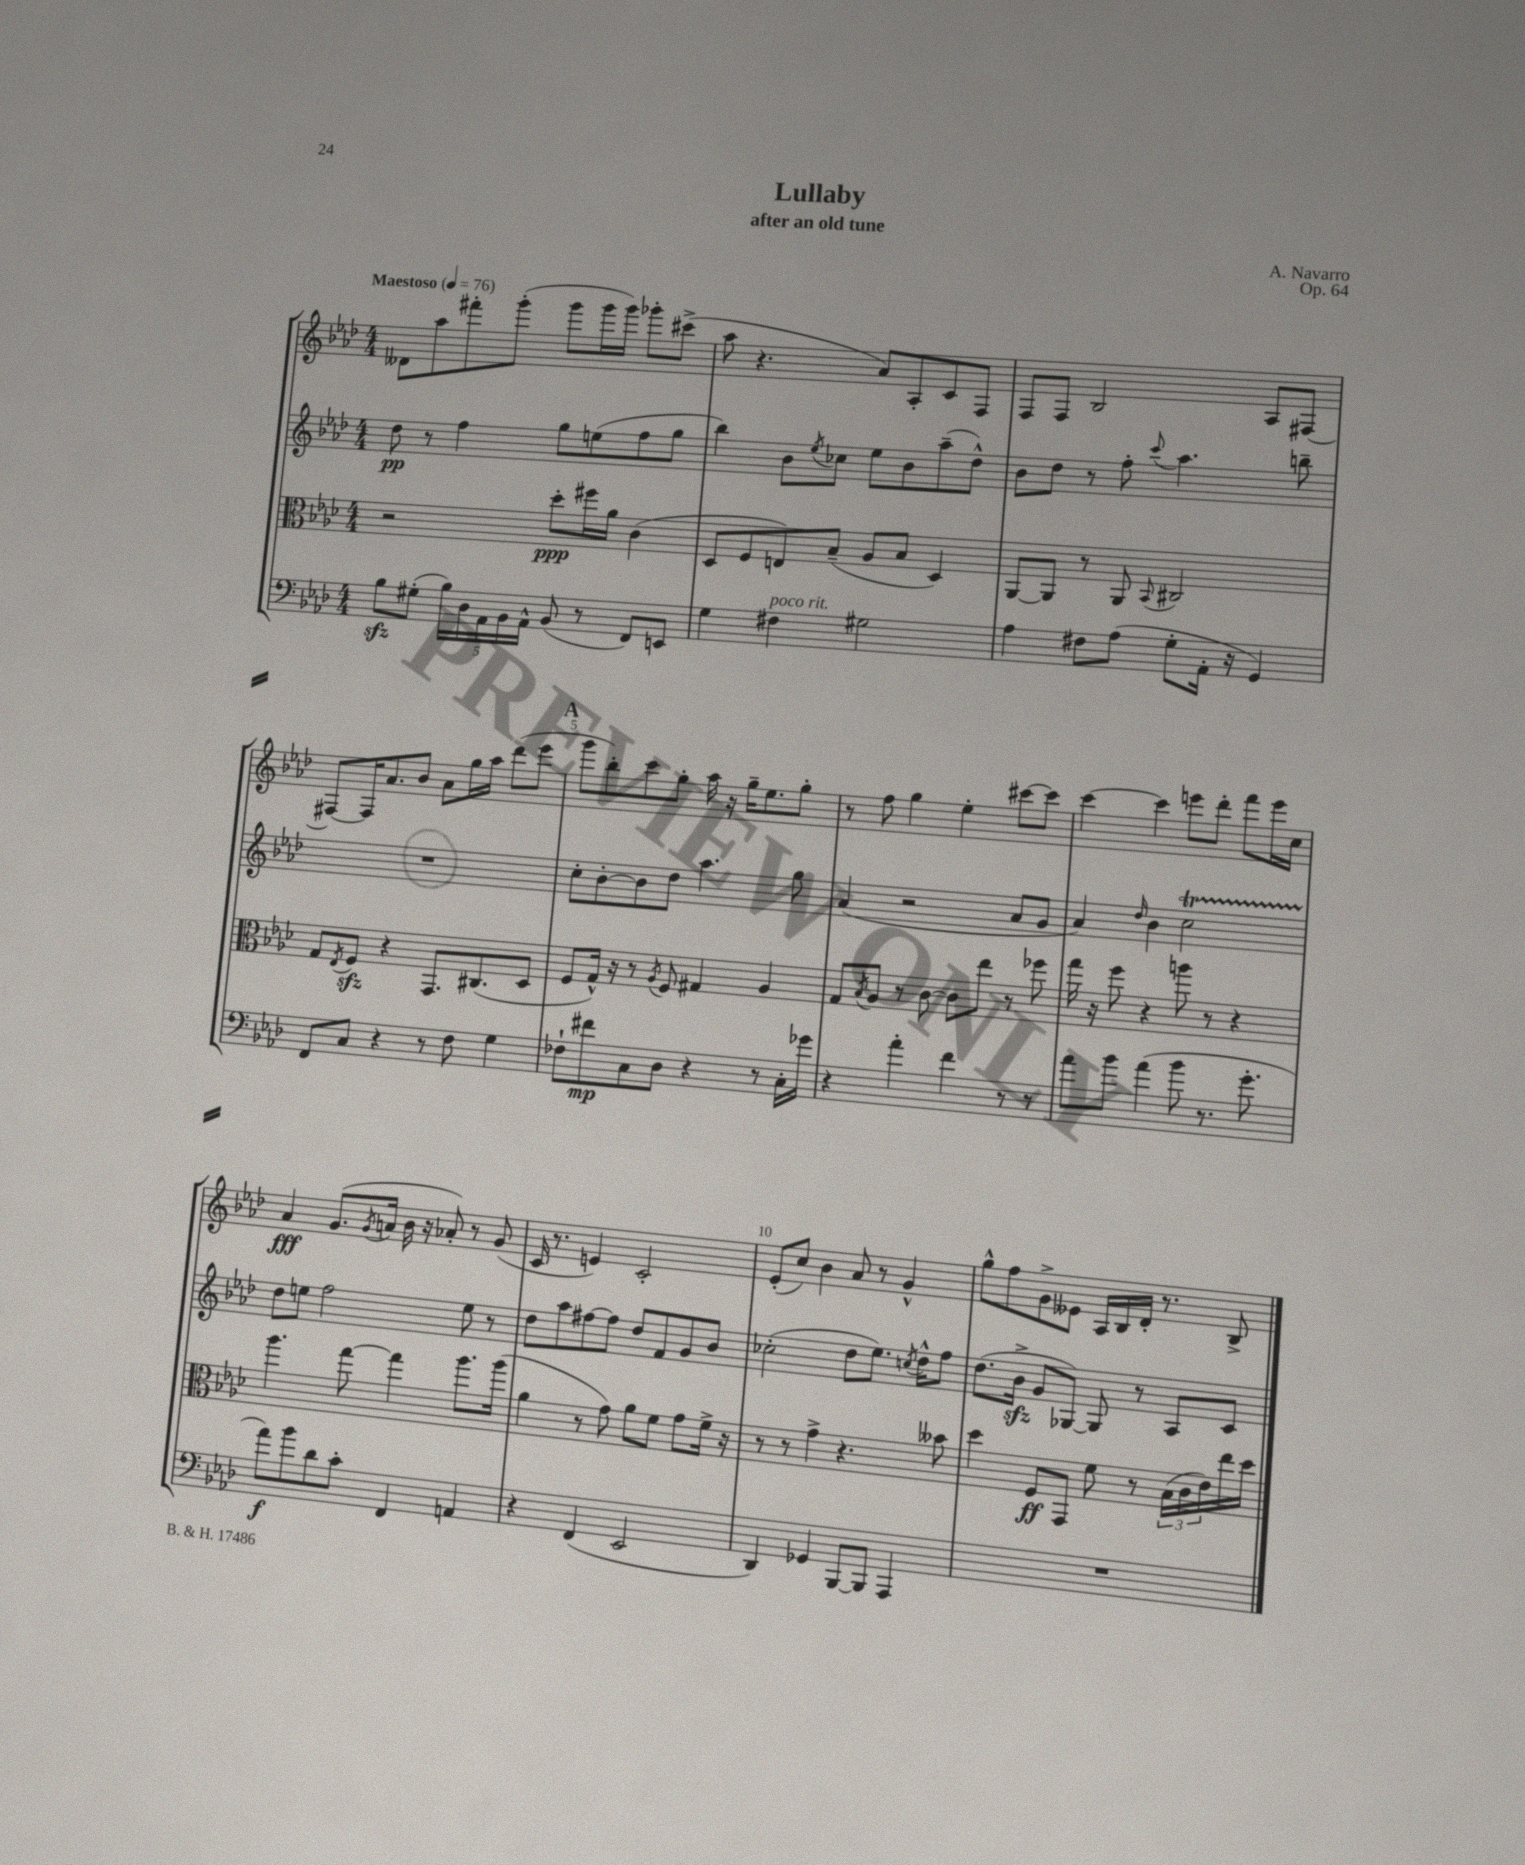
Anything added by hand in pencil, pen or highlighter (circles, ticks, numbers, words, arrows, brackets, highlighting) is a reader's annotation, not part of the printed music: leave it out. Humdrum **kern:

**kern	**dynam	**kern	**dynam	**kern	**dynam	**kern	**dynam
*part4	*part4	*part3	*part3	*part2	*part2	*part1	*part1
*staff4	*staff4	*staff3	*staff3	*staff2	*staff2	*staff1	*staff1
*clefF4	*	*clefC3	*	*clefG2	*	*clefG2	*
*k[b-e-a-d-]	*	*k[b-e-a-d-]	*	*k[b-e-a-d-]	*	*k[b-e-a-d-]	*
*M4/4	*	*M4/4	*	*M4/4	*	*M4/4	*
*MM76	*	*MM76	*	*MM76	*	*MM76	*
=1	=1	=1	=1	=1	=1	=1	=1
!	!	!	!	!	!	!LO:TX:a:B:t=Maestoso	!
8B-zz\L	.	2r	.	8dd-\	pp	8d--X\L	.
(8G#X'\J	.	.	.	8r	.	8aa-\	.
20B-\LL)	.	.	.	4ff\	.	8fff#X'\	.
20D-\	.	.	.	.	.	.	.
20AA-\	.	.	.	.	.	.	.
.	.	.	.	.	.	(8ggg'\J	.
20BB-\	.	.	.	.	.	.	.
20AA-^^\JJ	.	.	.	.	.	.	.
(8BB-/	.	8dd-'\L	ppp	8gg\L	.	8ggg\L	.
8r	.	16ff#X\L	.	(8een\	.	16ggg\L	.
.	.	16a-\JJ	.	.	.	16ggg\JJ)	.
8FF/L)	.	(4c\	.	8ff\	.	8ggg-X'\L	.
8EEn/J	.	.	.	8gg\J	.	(8ccc#X^\J	.
=2	=2	=2	=2	=2	=2	=2	=2
4G\	.	8D-/L	.	4bb-\)	.	8aa-\	.
.	.	8F/	.	.	.	4.r	.
!LO:TX:a:i:t=poco rit.	!	!	!	!	!	!	!
4F#X\	.	8En/)	.	8b-\L	.	.	.
.	.	.	.	8qee-/	.	.	.
.	.	(8B-~/J	.	8cc-X\J	.	.	.
2G#X\	.	8A-/L	.	8ee-\L	.	8a-/L)	.
.	.	8B-/J	.	8b-\	.	8A-'/	.
.	.	4D-/)	.	(8aa-~\	.	8c/	.
.	.	.	.	8dd-^^\J)	.	8F/J	.
=3	=3	=3	=3	=3	=3	=3	=3
4A-\	.	[8AA-/L	.	8b-\L	.	8F/L	.
.	.	8AA-/J]	.	8dd-\J	.	8F/J	.
8F#X\L	.	8r	.	8r	.	2B-/	.
(8A-\J	.	8AA-/	.	8ff'\	.	.	.
.	.	8qqBB-/	.	8qqccc/	.	.	.
8G'\L	.	2C#X/	.	4.aa-\	.	.	.
16AA-'\Jk	.	.	.	.	.	.	.
16r	.	.	.	.	.	.	.
4GG/)	.	.	.	.	.	8A-/L	.
.	.	.	.	8bbn~\	.	[8F#X/J	.
!!LO:LB:g=z
=4	=4	=4	=4	=4	=4	=4	=4
8FF/L	.	8G/L	.	1r	.	8F#X/L_	.
.	.	8qE-/	.	.	.	.	.
8C/J	.	8Fzz/J	.	.	.	16F#/K]	.
.	.	.	.	.	.	8.a-/	.
4r	.	4r	.	.	.	.	.
.	.	.	.	.	.	8b-/J	.
8r	.	8.GG/L	.	.	.	8a-\L	.
8F\	.	.	.	.	.	16gg\L	.
.	.	(8.C#X/	.	.	.	16aa-\JJ	.
4G\	.	.	.	.	.	(8ddd-\L	.
.	.	8D-/J	.	.	.	8eee-\J	.
!!LO:REH:place=s1:t=A
=5	=5	=5	=5	=5	=5	=5	=5
8F-X`\L	.	8F/L	.	8cc'\L	.	8ggg\L	.
8f#X\	mp	16G^^/Jk)	.	[8b-'\	.	8bb-'\)	.
.	.	16r	.	.	.	.	.
8C\	.	8r	.	8b-\]	.	8ccc\	.
.	.	8qA-/	.	.	.	.	.
8D-\J	.	8F/	.	8dd-\J	.	8gg'\J	.
4r	.	4G#X/	.	4.aa-\	.	16aa-\	.
.	.	.	.	.	.	16r	.
.	.	.	.	.	.	16gg~\KL	.
.	.	.	.	.	.	8.ee-\	.
8r	.	4A-/	.	.	.	.	.
16C'\LL	.	.	.	8gg\	.	8gg'\J	.
16g-X\JJ	.	.	.	.	.	.	.
=6	=6	=6	=6	=6	=6	=6	=6
4r	.	8G/L	.	(4a-/	.	8r	.
.	.	8qB-/	.	.	.	.	.
.	.	8A-/J	.	.	.	8ff\	.
4a-'\	.	8r	.	2r	.	4gg\	.
.	.	[8c\	.	.	.	.	.
4f\	.	8c\L]	.	.	.	4ee-'\	.
.	.	8ee-\J	.	.	.	.	.
8r	.	8r	.	8a-/L	.	[8ccc#X\L	.
8r	.	8ff-X\	.	8g/J	.	8ccc#\J]	.
=7	=7	=7	=7	=7	=7	=7	=7
8a-\L	.	16gg\	.	4a-/)	.	[4ccc\	.
.	.	16r	.	.	.	.	.
8b-\J	.	8ff\	.	.	.	.	.
.	.	.	.	16qqdd-/	.	.	.
(4a-\	.	4r	.	4b-\	.	4ccc\]	.
8b-\	.	8aan\	.	2cct\	.	8eeen\L	.
8.r	.	8r	.	.	.	8ddd-'\J	.
.	.	4r	.	.	.	8fff\L	.
8.g'\	.	.	.	.	.	.	.
.	.	.	.	.	.	16eee\L	.
.	.	.	.	.	.	16cc\JJ	.
!!LO:LB:g=z
=8	=8	=8	=8	=8	=8	=8	=8
8a-\L)	f	4.aa-\	.	8dd-\L	.	4a-/	fff
8b-\	.	.	.	8een\J	.	.	.
8d-\	.	.	.	2ff\	.	(8.g/L	.
8c'\J	.	[8gg\	.	.	.	.	.
.	.	.	.	.	.	8qg/	.
.	.	.	.	.	.	16an/Jk	.
4FF/	.	4gg\]	.	.	.	16b-\	.
.	.	.	.	.	.	16r	.
.	.	.	.	.	.	8a-X'/)	.
4AAn/	.	8.aa-\L	.	8ee\	.	8r	.
.	.	.	.	8r	.	(8g/	.
.	.	(16aa-\Jk	.	.	.	.	.
=9	=9	=9	=9	=9	=9	=9	=9
4r	.	4a-\	.	8dd-\L	.	16c/	.
.	.	.	.	.	.	8.r	.
.	.	.	.	8aa-\	.	.	.
(4FF/	.	8r	.	[8ff#X\	.	4en/)	.
.	.	8g\)	.	8ff#\J]	.	.	.
2EE-/	.	8a-\L	.	8dd-/L	.	2c'/	.
.	.	8f\J	.	8f/	.	.	.
.	.	8g\L	.	8g/	.	.	.
.	.	16f^\Jk	.	8b-/J	.	.	.
.	.	16r	.	.	.	.	.
=10	=10	=10	=10	=10	=10	=10	=10
4DD-/)	.	8r	.	(2cc-X'\	.	(8e-'/L	.
.	.	8r	.	.	.	8cc/J)	.
4GG-X/	.	4g^\	.	.	.	4b-\	.
[8BBB-/L	.	4.r	.	8dd-\L	.	8a-/	.
8BBB-/J]	.	.	.	8.ee-\J)	.	8r	.
4AAA-/	.	.	.	.	.	4g^^/	.
.	.	.	.	8qccn/	.	.	.
.	.	.	.	16dd-^^\KL	.	.	.
.	.	8b--X\	.	8ff\J	.	.	.
=11	=11	=11	=11	=11	=11	=11	=11
1r	.	4dd-\	.	(8.dd-\L	.	8gg^^\L	.
.	.	.	.	.	.	8ff\	.
.	.	.	.	16b-zz^\Jk	.	.	.
.	.	8F/L	ff	8g/L	.	8g^\	.
.	.	8GG/J	.	[8G-X/J)	.	8e--X\J	.
.	.	8f\	.	8G-/]	.	16A-/LL	.
.	.	.	.	.	.	16B-/	.
.	.	8r	.	8r	.	16d-'/JJ	.
.	.	.	.	.	.	8.r	.
.	.	(24B-\LL	.	8A-/L	.	.	.
.	.	24c\	.	.	.	.	.
.	.	24e-\)	.	.	.	.	.
.	.	16ee-\	.	8c/J	.	8B-^/	.
.	.	16dd-\JJ	.	.	.	.	.
==	==	==	==	==	==	==	==
*-	*-	*-	*-	*-	*-	*-	*-
